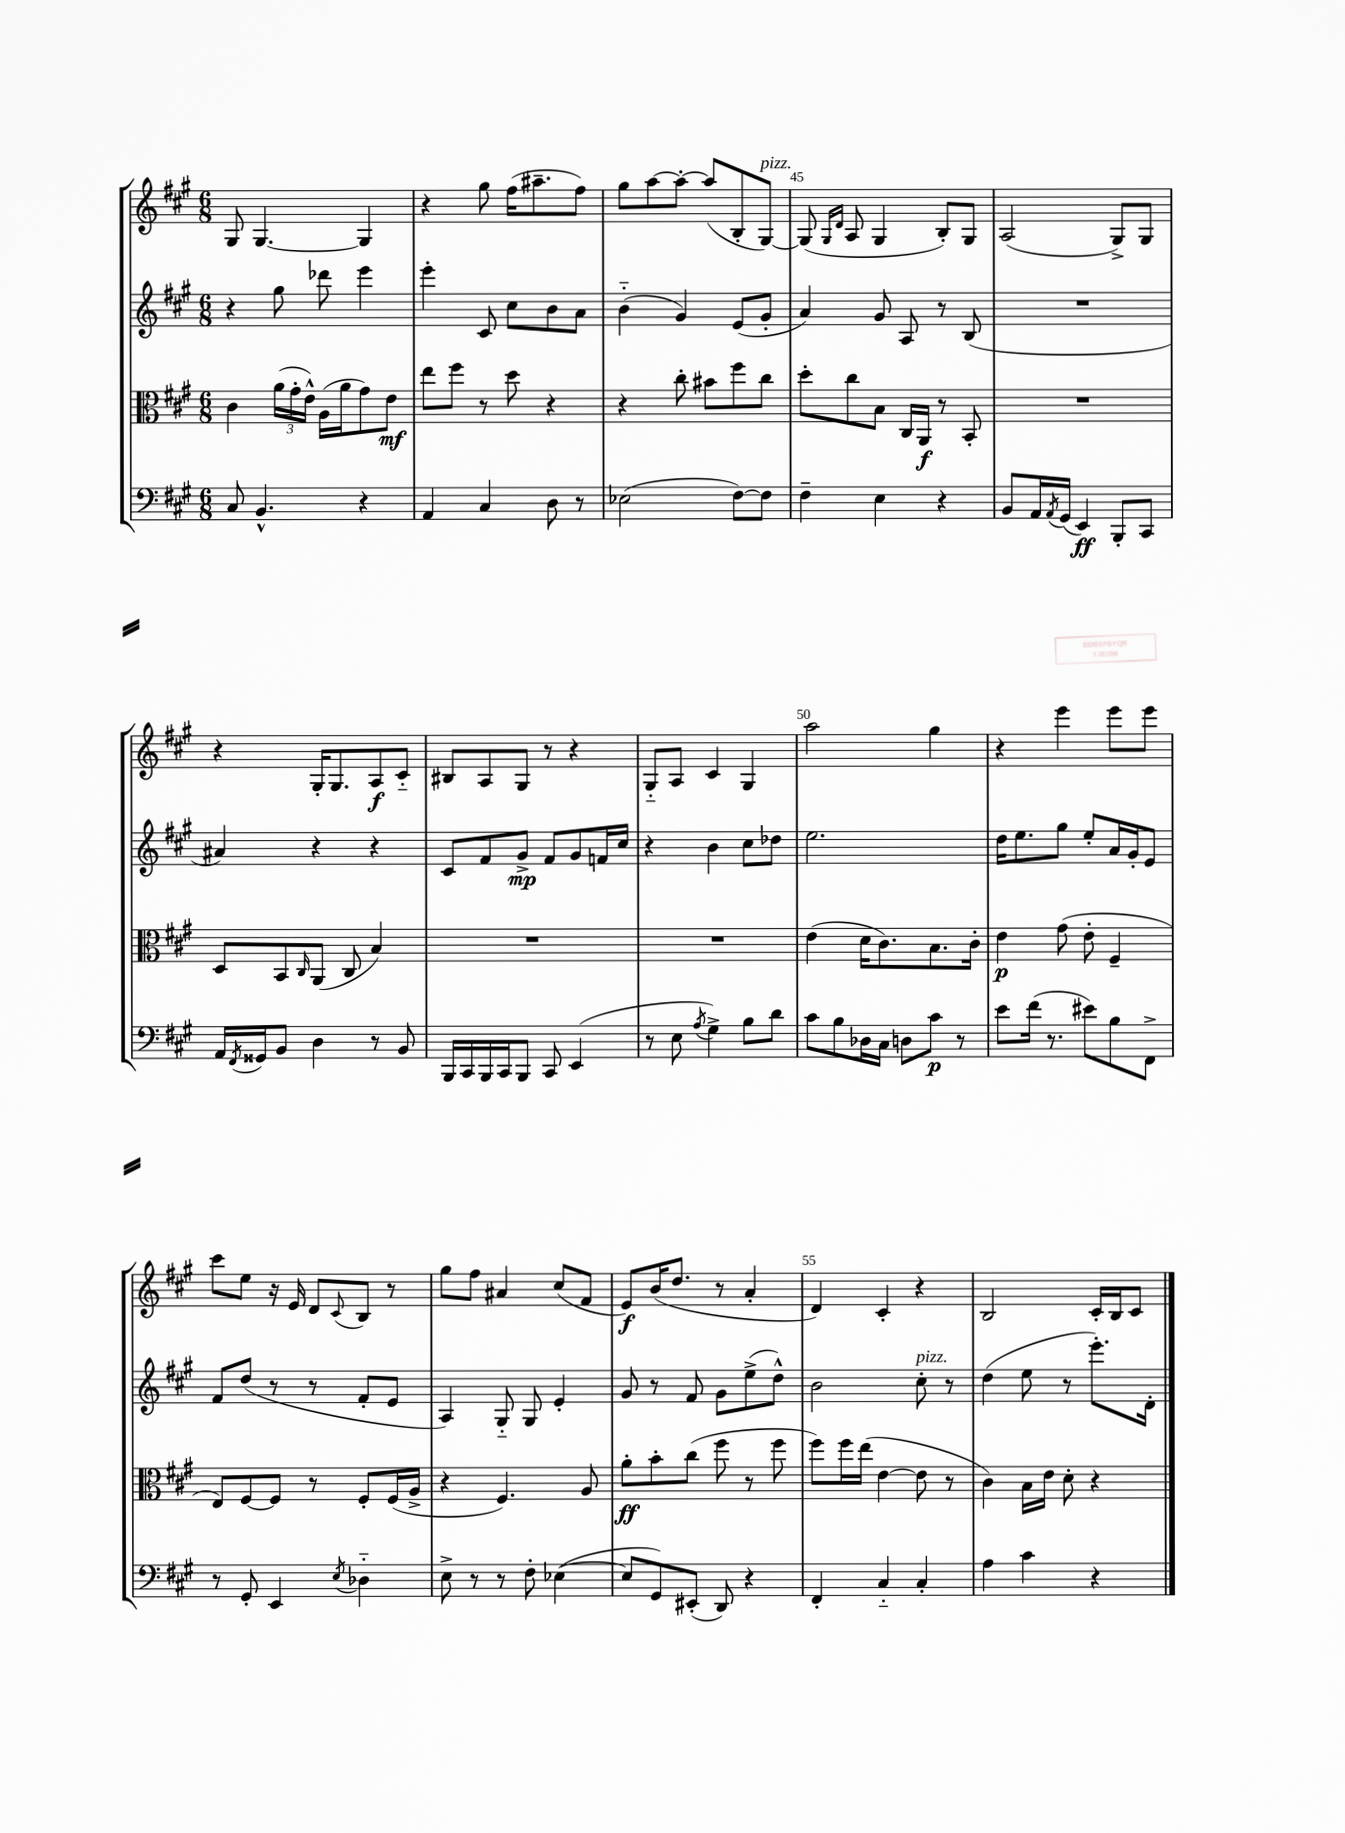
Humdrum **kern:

**kern	**dynam	**kern	**dynam	**kern	**dynam	**kern	**dynam
*part4	*part4	*part3	*part3	*part2	*part2	*part1	*part1
*staff4	*staff4	*staff3	*staff3	*staff2	*staff2	*staff1	*staff1
*clefF4	*	*clefC3	*	*clefG2	*	*clefG2	*
*k[f#c#g#]	*	*k[f#c#g#]	*	*k[f#c#g#]	*	*k[f#c#g#]	*
*M6/8	*	*M6/8	*	*M6/8	*	*M6/8	*
=42	=42	=42	=42	=42	=42	=42	=42
8C#/	.	4c#\	.	4r	.	8G#/	.
4.BB^^/	.	.	.	.	.	[4.G#/	.
.	.	(24a\LL	.	8gg#\	.	.	.
.	.	24g#'\	.	.	.	.	.
.	.	24e^^\JJ)	.	.	.	.	.
.	.	(16A\LL	.	8ddd-X\	.	.	.
.	.	16a\J	.	.	.	.	.
4r	.	8g#\)	.	4eee\	.	4G#/]	.
.	.	8e\J	mf	.	.	.	.
=43	=43	=43	=43	=43	=43	=43	=43
4AA/	.	8ee\L	.	4eee'\	.	4r	.
.	.	8ff#\J	.	.	.	.	.
4C#/	.	8r	.	8c#/	.	8gg#\	.
.	.	8dd\	.	8cc#\L	.	(16ff#\KL	.
.	.	.	.	.	.	8.aa#X~\	.
8D\	.	4r	.	8b\	.	.	.
8r	.	.	.	8a\J	.	8ff#\J)	.
=44	=44	=44	=44	=44	=44	=44	=44
(2E-X\	.	4r	.	(4b\	.	8gg#\L	.
.	.	.	.	.	.	[8aa\	.
.	.	8cc#'\	.	4g#/)	.	8aa'\J_	.
.	.	8b#X\L	.	.	.	(8aa/L]	.
[8F#\L)	.	8ff#\	.	(8e/L	.	8B'/	.
!	!	!	!	!	!	!LO:TX:a:i:t=pizz.	!
8F#\J]	.	8cc#\J	.	8g#'/J	.	[8G#/J)	.
=45	=45	=45	=45	=45	=45	=45	=45
4F#~\	.	8dd'\L	.	4a/)	.	(8G#/]	.
.	.	.	.	.	.	16qqG#/LL	.
.	.	.	.	.	.	16qqd/JJ	.
.	.	8cc#\	.	.	.	8A/	.
4E\	.	8B\J	.	8g#/	.	4G#/	.
.	.	16C#/LL	.	8A/	.	.	.
.	.	16AA/JJ	f	.	.	.	.
4r	.	8r	.	8r	.	8B'/L)	.
.	.	8BB'/	.	(8B/	.	8G#/J	.
=46	=46	=46	=46	=46	=46	=46	=46
8BB/L	.	2.r	.	2.r	.	(2A/	.
16AA/L	.	.	.	.	.	.	.
8qAA/	.	.	.	.	.	.	.
(16GG#/JJ	.	.	.	.	.	.	.
4EE/)	ff	.	.	.	.	.	.
8BBB'/L	.	.	.	.	.	8G#^/L)	.
8CC#/J	.	.	.	.	.	8G#/J	.
!!LO:LB:g=z
=47	=47	=47	=47	=47	=47	=47	=47
16AA/LL	.	8D/L	.	4a#X/)	.	4r	.
8qFF#/	.	.	.	.	.	.	.
16GG##X/J	.	.	.	.	.	.	.
8BB/J	.	8BB/	.	.	.	.	.
.	.	16qqC#/	.	.	.	.	.
4D\	.	(8AA/J	.	4r	.	16G#'/KL	.
.	.	.	.	.	.	8.G#/	.
.	.	8C#/	.	.	.	.	.
8r	.	4B/)	.	4r	.	8A/	f
8BB/	.	.	.	.	.	8c#/J	.
=48	=48	=48	=48	=48	=48	=48	=48
16BBB/LL	.	2.r	.	8c#/L	.	8B#X/L	.
16CC#/	.	.	.	.	.	.	.
16BBB/	.	.	.	8f#/	.	8A/	.
16CC#/J	.	.	.	.	.	.	.
8BBB/J	.	.	.	8g#^/J	mp	8G#/J	.
8CC#/	.	.	.	8f#/L	.	8r	.
(4EE/	.	.	.	8g#/	.	4r	.
.	.	.	.	16fn/L	.	.	.
.	.	.	.	16cc#/JJ	.	.	.
=49	=49	=49	=49	=49	=49	=49	=49
8r	.	2.r	.	4r	.	8G#/L	.
8E\	.	.	.	.	.	8A/J	.
8qA/	.	.	.	.	.	.	.
4G#^\)	.	.	.	4b\	.	4c#/	.
8B\L	.	.	.	8cc#\L	.	4G#/	.
8d\J	.	.	.	8dd-X\J	.	.	.
=50	=50	=50	=50	=50	=50	=50	=50
8c#\L	.	(4e\	.	2.ee\	.	2aa\	.
8B\	.	.	.	.	.	.	.
16D-X\L	.	16d\KL	.	.	.	.	.
16C#\JJ	.	8.c#\)	.	.	.	.	.
8Dn\L	.	.	.	.	.	.	.
8c#\J	p	8.B\	.	.	.	4gg#\	.
8r	.	.	.	.	.	.	.
.	.	16c#'\Jk	.	.	.	.	.
=51	=51	=51	=51	=51	=51	=51	=51
8e\L	.	4e\	p	16dd\KL	.	4r	.
.	.	.	.	8.ee\	.	.	.
(16f#\Jk	.	.	.	.	.	.	.
8.r	.	.	.	.	.	.	.
.	.	(8g#\	.	8gg#\J	.	4eee\	.
8e#X\L)	.	8e'\	.	8ee'/L	.	.	.
8B\	.	4F#~/	.	16a/L	.	8eee\L	.
.	.	.	.	16g#'/J	.	.	.
8FF#^\J	.	.	.	8e/J	.	8eee\J	.
!!LO:LB:g=z
=52	=52	=52	=52	=52	=52	=52	=52
8r	.	8E/L)	.	8f#/L	.	8ccc#\L	.
8GG#'/	.	[8F#/	.	(8dd/J	.	8ee\J	.
4EE/	.	8F#/J]	.	8r	.	16r	.
.	.	.	.	.	.	16e/	.
.	.	8r	.	8r	.	8d/L	.
8qE/	.	.	.	.	.	8qqc#/	.
4D-X\	.	8F#'/L	.	8f#'/L	.	8B/J	.
.	.	(16F#/L	.	8e/J	.	8r	.
.	.	16A^/JJ	.	.	.	.	.
=53	=53	=53	=53	=53	=53	=53	=53
8E^\	.	4r	.	4A/)	.	8gg#\L	.
8r	.	.	.	.	.	8ff#\J	.
8r	.	4.F#/)	.	8G#/	.	4a#X/	.
8F#'\	.	.	.	8G#/	.	.	.
([4E-X\	.	.	.	4e'/	.	(8cc#/L	.
.	.	8A/	.	.	.	8f#/J	.
=54	=54	=54	=54	=54	=54	=54	=54
8E-/L]	.	8a'\L	ff	8g#/	.	8e/L)	f
8GG#/)	.	8b'\	.	8r	.	(16b/K	.
.	.	.	.	.	.	8.dd/J	.
(8EE#X'/J	.	(8cc#\J	.	8f#/	.	.	.
8DD/)	.	8ff#\	.	8g#\L	.	8r	.
4r	.	8r	.	(8ee^\	.	4a'/	.
.	.	8ff#\	.	8dd^^\J)	.	.	.
=55	=55	=55	=55	=55	=55	=55	=55
4FF#'/	.	8ff#\L)	.	2b\	.	4d/)	.
.	.	16ff#\L	.	.	.	.	.
.	.	(16ee\JJ	.	.	.	.	.
4C#/	.	[4e\	.	.	.	4c#'/	.
!	!	!	!	!LO:TX:a:i:t=pizz.	!	!	!
4C#'/	.	8e\]	.	8cc#'\	.	4r	.
.	.	8r	.	8r	.	.	.
=56	=56	=56	=56	=56	=56	=56	=56
4A\	.	4c#\)	.	(4dd\	.	2B/	.
4c#\	.	16B\LL	.	8ee\	.	.	.
.	.	16e\JJ	.	.	.	.	.
.	.	8d'\	.	8r	.	.	.
4r	.	4r	.	8.eee'\L)	.	16c#'/LL	.
.	.	.	.	.	.	16B/J	.
.	.	.	.	.	.	8c#/J	.
.	.	.	.	16d'\Jk	.	.	.
==	==	==	==	==	==	==	==
*-	*-	*-	*-	*-	*-	*-	*-
